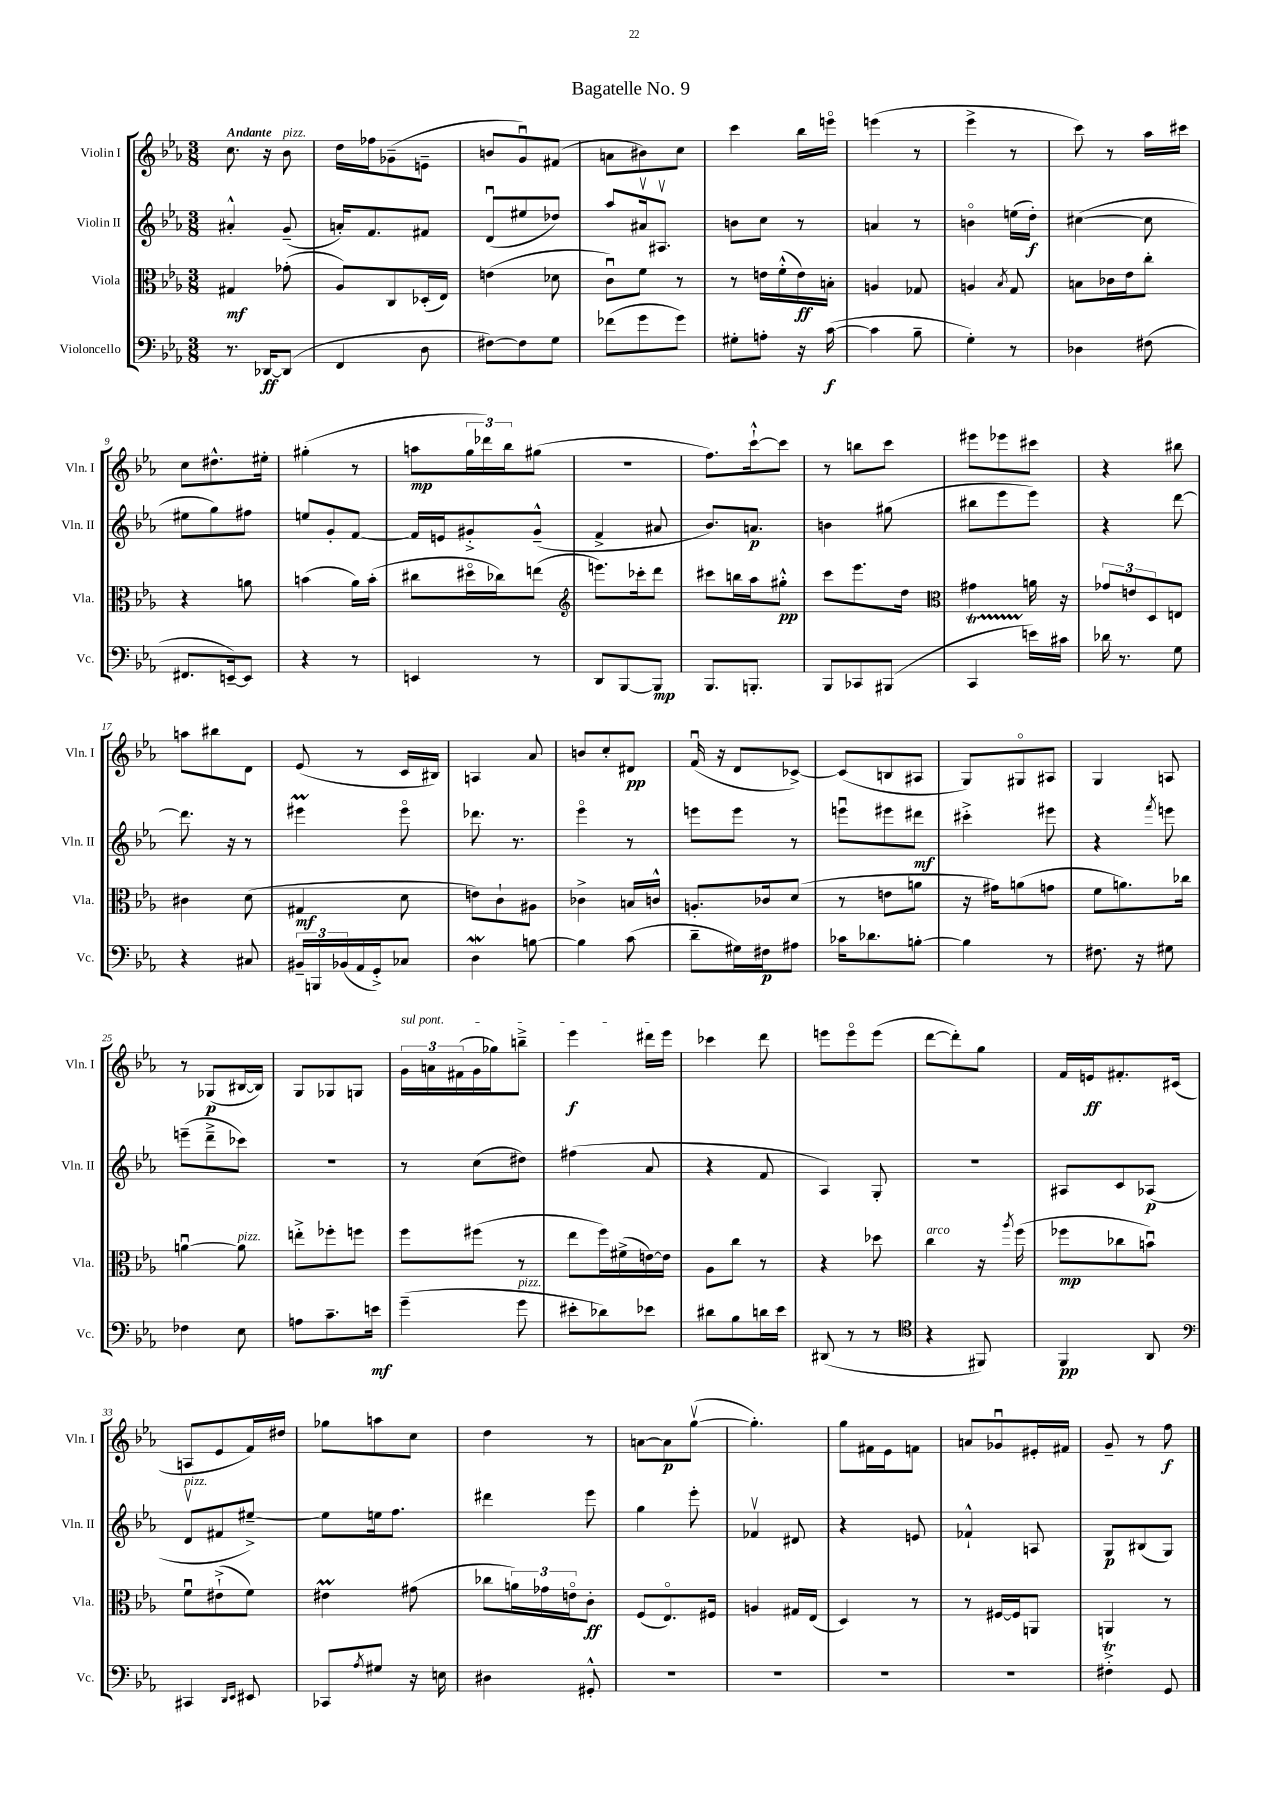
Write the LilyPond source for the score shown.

\header { title = "Bagatelle No. 9" }
<<
\new StaffGroup <<
\new Staff = "s0" \with { instrumentName = "Violin I" shortInstrumentName = "Vln. I" } {
    \clef treble \key ees \major \numericTimeSignature \time 3/8 \tempo "Andante"
    c''8. r16 bes'8^\markup { \italic "pizz." } |
    d''16 fes''16 ges'8--( e'8-- |
    b'8 g'8\downbow) fis'8( |
    a'8 bis'8) c''8 |
    c'''4 bes''16 e'''16\flageolet |
    e'''4( r8 |
    ees'''4-> r8 |
    c'''8) r8 aes''16 cis'''16 |
    c''8 dis''8.-^ eis''16-. |
    gis''4-.( r8 |
    a''8\mp \tuplet 3/2 { g''16 des'''16) bes''16 } gis''8( |
    R4. |
    f''8.) c'''16~-!-^ c'''8 |
    r8 b''8 c'''8 |
    eis'''8 ees'''8 cis'''8 |
    r4 bis''8 |
    a''8 bis''8 d'8 |
    ees'8( r8 c'16 bis16) |
    a4 aes'8 |
    b'8 c''8-. dis'8\pp |
    f'16\downbow( r16 d'8 ces'8~->) |
    ces'8( b8 ais8 |
    g8) gis8\flageolet ais8 |
    g4 a8 |
    r8 ges8\p( bis16~ bis16) |
    g8 ges8 g8 |
    \tuplet 3/2 { \once \override TextSpanner.bound-details.left.text = \markup { \italic "sul pont." } g'16\startTextSpan a'16 fis'16( } g'16 ges''16) b''8---> |
    ees'''4\f dis'''16 ees'''16\stopTextSpan |
    ces'''4 d'''8 |
    e'''8 e'''8\flageolet e'''8( |
    d'''8~ d'''8-.) g''8 |
    f'16 e'16\ff fis'8.-. cis'16( |
    a8 ees'8 f'16) dis''16 |
    ges''8 a''8 c''8 |
    d''4 r8 |
    a'8~ a'8\p g''8~\upbow( |
    g''4.-.) |
    g''8 fis'16 ees'16 f'8 |
    a'8 ges'8\downbow eis'16-. fis'16 |
    g'8-- r8 f''8\f \bar "|." |
}
\new Staff = "s1" \with { instrumentName = "Violin II" shortInstrumentName = "Vln. II" } {
    \clef treble \key ees \major \numericTimeSignature \time 3/8
    ais'4-.-^ g'8--( |
    a'16-.) f'8. fis'8 |
    d'8\downbow( eis''8 des''8) |
    aes''8 ais'16\upbow ais8.\upbow |
    b'8 c''8 r8 |
    a'4 r8 |
    b'4\flageolet e''16( d''16-.\f) |
    cis''4~( cis''8 |
    eis''8 g''8) fis''8 |
    e''8 g'8-. f'8~ |
    f'16 e'16 gis'8-.-> gis'8---^( |
    f'4-> ais'8 |
    bes'8.) a'8.\p |
    b'4 gis''8( |
    bis''8 ees'''8 ees'''8) |
    r4 d'''8~ |
    d'''8. r16 r8 |
    eis'''4\prall eis'''8\flageolet |
    des'''8. r8. |
    ees'''4\flageolet r8 |
    e'''8 e'''8 r8 |
    e'''8\downbow eis'''8 dis'''8\mf |
    cis'''4-.-> eis'''8 |
    r4 \acciaccatura { f'''8 } e'''8 |
    e'''8--( d'''8---> ces'''8) |
    R4. |
    r8 c''8( dis''8) |
    fis''4( aes'8 |
    r4 f'8 |
    aes4) g8-. |
    R4. |
    ais8 c'8 aes8\p( |
    d'8\upbow^\markup { \italic "pizz." } fis'8 eis''8~--->) |
    eis''8 e''16 f''8. |
    dis'''4 ees'''8 |
    g''4 ees'''8-. |
    fes'4\upbow dis'8 |
    r4 e'8 |
    fes'4-!-^ a8 |
    g8\p bis8( g8) \bar "|." |
}
\new Staff = "s2" \with { instrumentName = "Viola" shortInstrumentName = "Vla." } {
    \clef alto \key ees \major \numericTimeSignature \time 3/8
    gis4\mf ges'8-.( |
    aes8) c8 des16-.( ees16) |
    e'4( des'8 |
    c'8\downbow) f'8 r8 |
    r8 e'16 f'16-.-^( e'16\ff) b16-. |
    a4 ges8 |
    a4 \acciaccatura { bes8 } g8 |
    b8 ces'16 ees'16 c''8-. |
    r4 a'8 |
    b'4( aes'16) b'16-.( |
    cis''8 dis''16\flageolet ces''16) e''8( |
    \clef treble e'''8.) ces'''16-. d'''8 |
    cis'''8 b''16 aes''16 gis''8-.-^\pp |
    c'''8 ees'''8. d''16 |
    \clef alto gis'4 a'16 r16 |
    \tuplet 3/2 { ges'8 e'8 d8 } e8 |
    cis'4 d'8( |
    gis4\mf d'8 |
    e'8) c'8-! ais8 |
    ces'4-> b16 c'16-^ |
    a8.-. ces'16 d'8( |
    r8 e'8 a'8 |
    r16 gis'16) a'8( g'8 |
    f'8 a'8.) ces''16 |
    a'4~\downbow a'8^\markup { \italic "pizz." } |
    e''8-.-> fes''8-. f''8 |
    f''8 fis''8( r8 |
    ees''8 f''16) fis'16->( e'16~) e'16 |
    aes8 c''8 r8 |
    r4 des''8 |
    c''4^\markup { \italic "arco" } r16 \acciaccatura { aes''8 } f''16( |
    fes''8\mp ces''8 b'8\downbow) |
    f'8\downbow eis'8-!->( f'8) |
    eis'4\prall gis'8( |
    ces''8 \tuplet 3/2 { a'16) ges'16 e'16\flageolet } c'8-.\ff |
    f8( ees8.\flageolet) fis16 |
    a4 gis16 ees16( |
    d4) r8 |
    r8 fis16~ fis16 a,8 |
    a,4 r8 \bar "|." |
}
\new Staff = "s3" \with { instrumentName = "Violoncello" shortInstrumentName = "Vc." } {
    \clef bass \key ees \major \numericTimeSignature \time 3/8
    r8. des,16~\ff des,8( |
    f,4 d8 |
    fis8~) fis8 g8 |
    fes'8( g'8 g'8) |
    gis8-. a8-. r16 c'16~\f( |
    c'4 bes8-- |
    g4-.) r8 |
    des4 fis8( |
    fis,8. e,16~--) e,8 |
    r4 r8 |
    e,4 r8 |
    d,8 bes,,8~ bes,,8\mp |
    bes,,8. b,,8.-. |
    bes,,8 ces,8 bis,,8( |
    c,4\startTrillSpan e'16\stopTrillSpan) cis'16 |
    des'16 r8. g8 |
    r4 cis8 |
    \tuplet 3/2 { bis,16-- b,,16 bes,16( } aes,16 g,16-.->) ces8 |
    d4\mordent b8~ |
    b4 c'8( |
    d'8-- gis16) fis16\p ais8 |
    ces'16 des'8. b8~-. |
    b4 r8 |
    fis8. r16 gis8 |
    fes4 ees8 |
    a8 c'8.-- e'16\mf |
    g'4--( g'8^\markup { \italic "pizz." } |
    eis'8-. des'8) ees'8 |
    dis'8 bes8 d'16 ees'16 |
    dis,8( r8 r8 |
    \clef tenor r4 fis,8) |
    f,4\pp aes,8 |
    \clef bass cis,4 \grace { d,16 ees,16 } eis,8 |
    ces,8 \acciaccatura { aes8 } gis8 r16 e16 |
    dis4 gis,8-.-^ |
    R4. |
    R4. |
    R4. |
    R4. |
    fis4-.->\trill g,8 \bar "|." |
}
>>
>>
